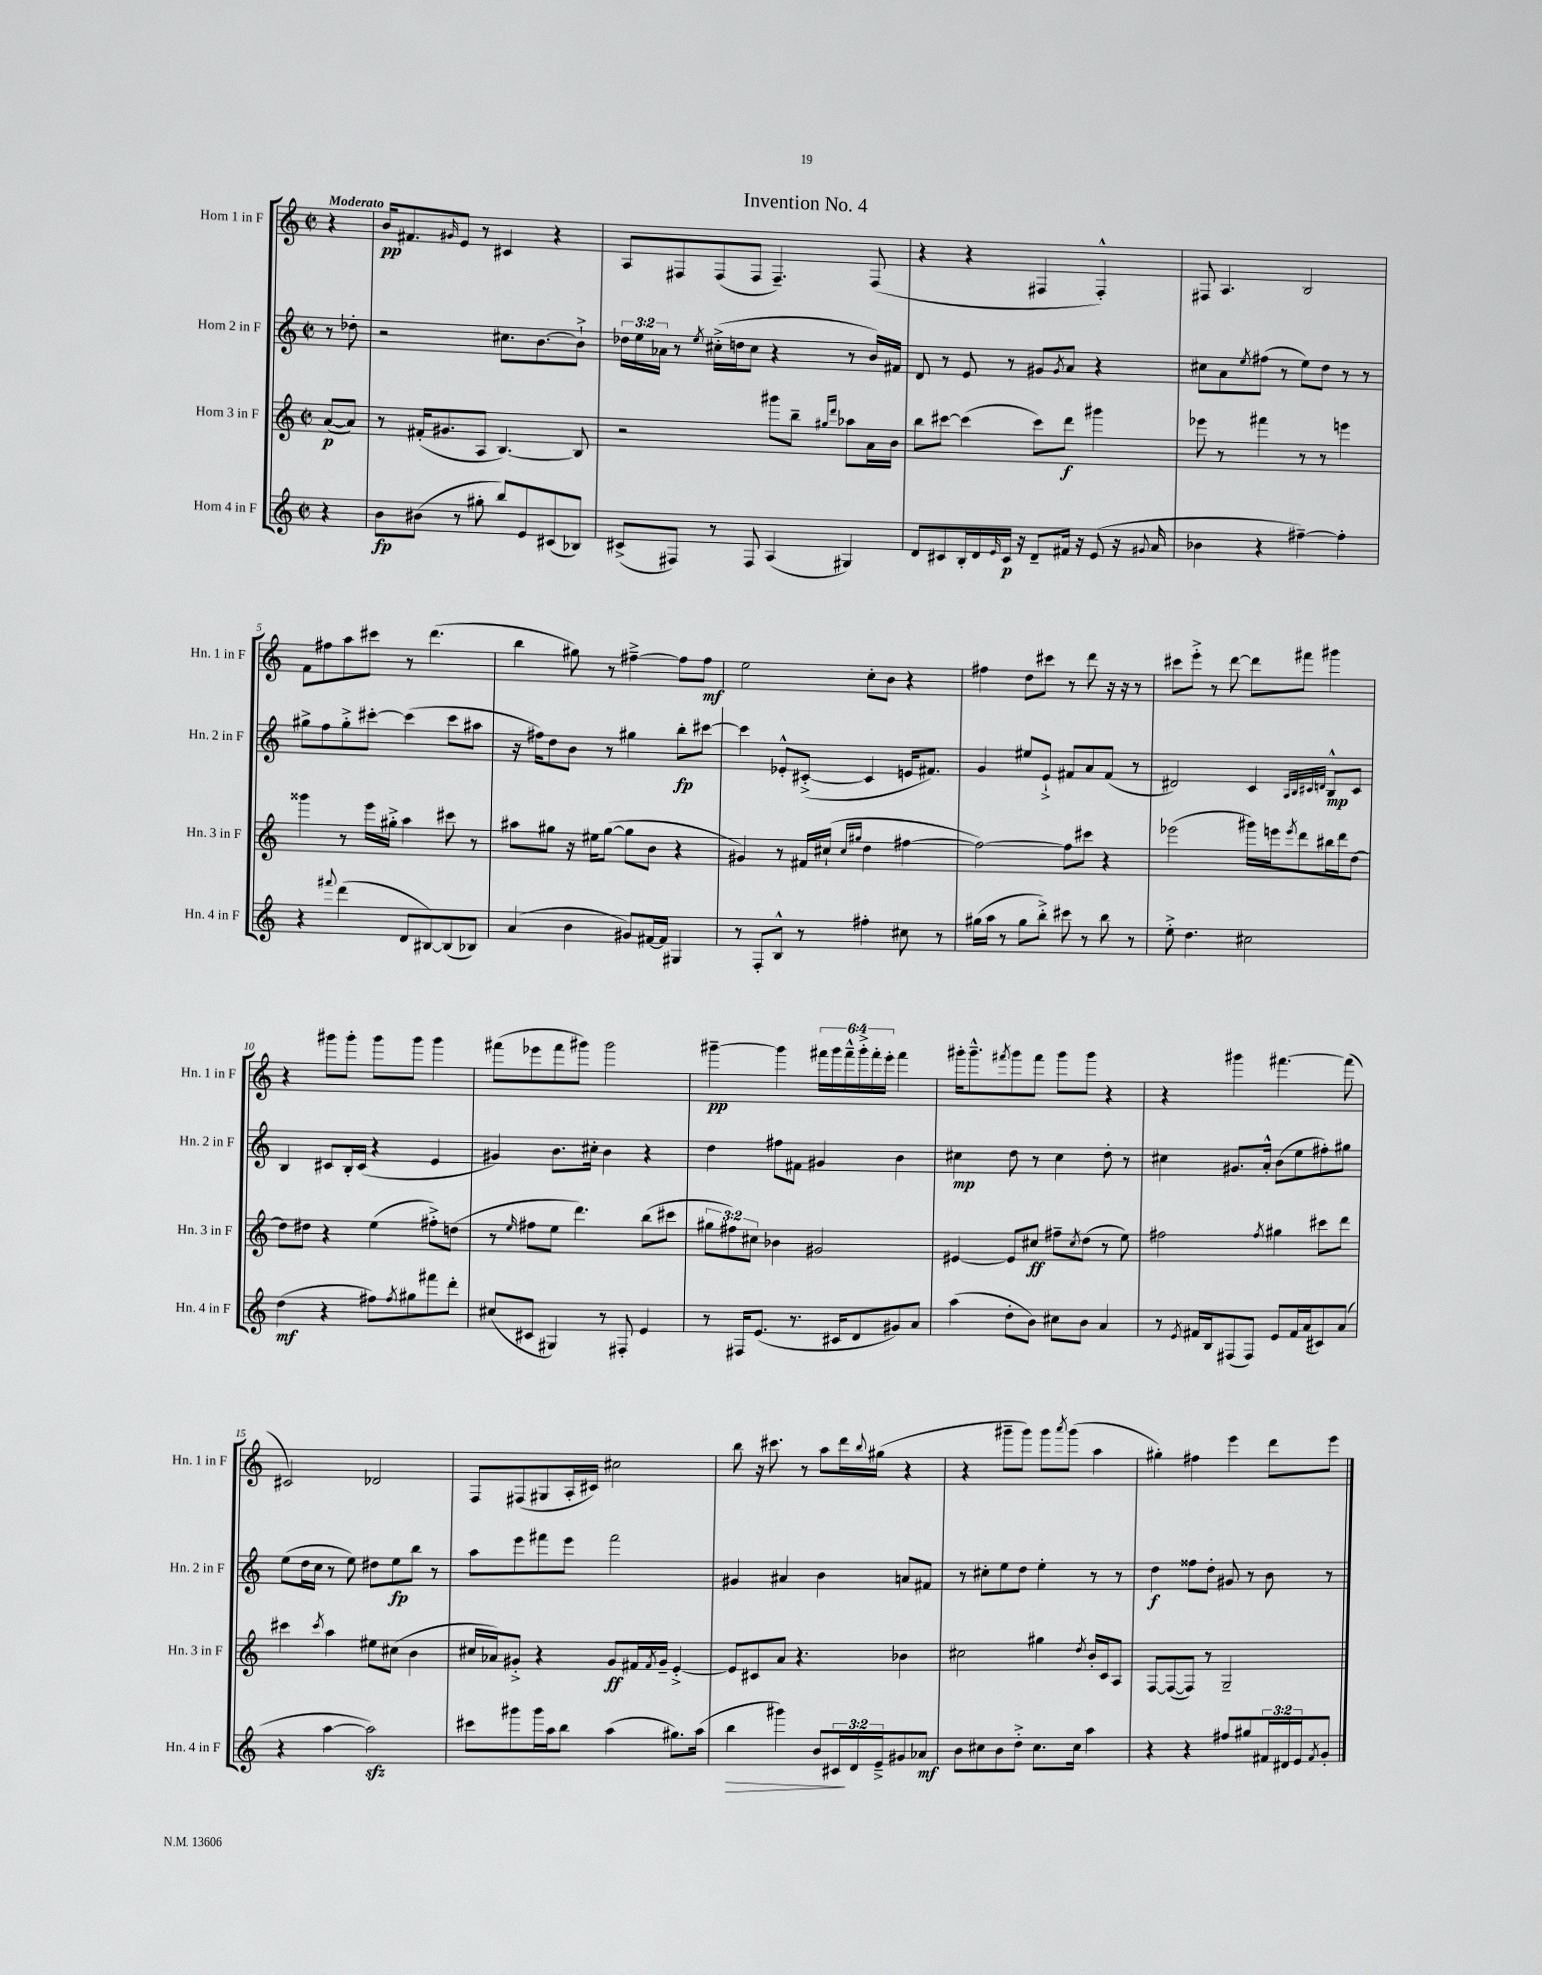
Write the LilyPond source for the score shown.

\header { title = "Invention No. 4" }
<<
\new StaffGroup <<
\new Staff = "s0" \with { instrumentName = "Horn 1 in F" shortInstrumentName = "Hn. 1 in F" } {
    \clef treble \key c \major \defaultTimeSignature \time 2/2 \override Staff.TupletNumber.text = #tuplet-number::calc-fraction-text \partial 4 \tempo "Moderato"
    r4 |
    b'16\pp fis'8. \grace { gis'16 } e'8 r8 cis'4 r4 |
    a8 fis8 fis8( fis8 fis4.--) fis8( |
    r4 r4 fis4 fis4-.-^) |
    fis8 a4. b2 |
    f'8 fis''8 a''8 cis'''8 r8 d'''4.( |
    b''4 gis''8) r8 fis''4~---> fis''8 fis''8\mf |
    e''2 c''8-. b'8 r4 |
    fis''4 d''8 cis'''8 r8 d'''8 r16 r16 r8 |
    cis'''8 e'''8-.-> r8 d'''8~ d'''8 fis'''8 gis'''4 |
    r4 gis'''8 gis'''8-. gis'''8 gis'''8 gis'''4 |
    fis'''8( ees'''8 fis'''8 gis'''8) gis'''2 |
    gis'''4~--\pp gis'''4 \tuplet 6/4 { fis'''16 gis'''16 fis'''16---^ gis'''16-.-> fis'''16-. e'''16-. } fis'''4 |
    gis'''16-. gis'''8.---^ \acciaccatura { fis'''8 } gis'''8 fis'''8 gis'''8 gis'''8 r4 |
    r4 gis'''4 fis'''4.~ fis'''8( |
    cis'2) des'2 |
    f8 fis8( gis8 a16-. cis'16) cis''2 |
    b''8 r16 cis'''8. r8 a''8 d'''16 \appoggiatura { b''8 } gis''16( r4 |
    r4 gis'''8-- gis'''8) gis'''8 \acciaccatura { a'''8 } gis'''8( a''4 |
    gis''4-.) fis''4 e'''4 d'''8 e'''8 \bar "|." |
}
\new Staff = "s1" \with { instrumentName = "Horn 2 in F" shortInstrumentName = "Hn. 2 in F" } {
    \clef treble \key c \major \defaultTimeSignature \time 2/2 \override Staff.TupletNumber.text = #tuplet-number::calc-fraction-text \partial 4
    r8 des''8-. |
    r2 cis''8. b'8.~ b'8-!-> |
    \tuplet 3/2 { des''16 e''16 aes'16 } r8 \acciaccatura { e''8 } cis''16-.->( d''16 cis''8 r4 r8 b'16) fis'16 |
    d'8 r8 e'8 r8 gis'8 \acciaccatura { gis'8 } a'8 r4 |
    cis''8 a'8 \acciaccatura { e''8 } fis''8( r8 e''8) d''8 r8 r8 |
    gis''8-> f''8 gis''8-.-> cis'''8~-. cis'''4( cis'''8 ais''8 |
    r16 fis''16) d''8 b'8 r8 gis''4 b''8-.\fp cis'''8~ |
    cis'''4 ees'8-.-^ cis'8~-.->( cis'4 e'16 fis'8.) |
    g'4 eis''8 e'8-!-> fis'8 a'8 fis'8( r8 |
    dis'2) c'4 \grace { a32 b32 cis'32 d'32 } b8-^\mp cis'8 |
    b4 cis'8 b16-. cis'16( r4 e'4 |
    gis'4) b'8. cis''16-. b'4 r4 |
    d''4 fis''8 fis'8 gis'4 b'4 |
    cis''4\mp d''8 r8 cis''4 d''8-. r8 |
    cis''4 gis'8. a'16-.-^ b'8( e''8 fis''8-.) gis''8 |
    e''8( d''16 c''16 r8 e''8) dis''8 e''8\fp b''8 r8 |
    a''8 e'''8 fis'''8 e'''8 fis'''2 |
    gis'4 ais'4 b'4 a'8 fis'8 |
    r8 cis''8-. e''8 d''8 e''4-. r8 r8 |
    d''4\f fisis''8 d''8-. gis'8 r8 b'8 r8 \bar "|." |
}
\new Staff = "s2" \with { instrumentName = "Horn 3 in F" shortInstrumentName = "Hn. 3 in F" } {
    \clef treble \key c \major \defaultTimeSignature \time 2/2 \override Staff.TupletNumber.text = #tuplet-number::calc-fraction-text \partial 4
    a'8~\p( a'8) |
    r8 fis'16-.( gis'8. a8 b4.~) b8 |
    r2 gis'''8 b''8-- \grace { gis''16 d'''16 } aes''8 a'16 b'16 |
    b''8 cis'''8~ cis'''4( cis'''8) d'''8\f gis'''4 |
    ees'''8 r8 fis'''4 r8 r8 e'''4 |
    gisis'''4 r8 e'''16 gis''16-.-> a''4 cis'''8 r8 |
    ais''8 gis''8 r16 eis''16 gis''8~( gis''8 b'8 r4 |
    gis'4) r8 fis'16 cis''16-!( \grace { cis''16 gis''16 } d''4 fis''4~ |
    fis''2~) fis''8 cis'''8 r4 |
    ees'''2( gis'''16) e'''16 \acciaccatura { e'''8 } d'''8 bis''16 d'''16 d''8~ |
    d''8 dis''8 r4 e''4( fis''8-.->) d''8( |
    r8 \grace { e''16 } fis''8 e''8 d'''4.) b''8( cis'''8 |
    \tuplet 3/2 { gis''8 fis''8) cis''8 } bes'4 gis'2 |
    eis'4~ eis'8 cis''8\ff fis''8-- \acciaccatura { cis''8 } d''8( r8 e''8) |
    fis''2 \acciaccatura { fis''8 } gis''4 cis'''8 d'''8 |
    cis'''4 \acciaccatura { cis'''8 } a''4 eis''8 cis''8( b'4 |
    cis''16 aes'16) gis'8-.-> r4 gis'8\ff fis'16 \acciaccatura { fis'8 } gis'16-- e'4~-.-> |
    e'8 cis'8 a'8 r4. bes'4 |
    cis''2 gis''4 \acciaccatura { d''8 } b'16-. c'16 a8 |
    f8~ f8~( f8) r8 g2-- \bar "|." |
}
\new Staff = "s3" \with { instrumentName = "Horn 4 in F" shortInstrumentName = "Hn. 4 in F" } {
    \clef treble \key c \major \defaultTimeSignature \time 2/2 \override Staff.TupletNumber.text = #tuplet-number::calc-fraction-text \partial 4
    r4 |
    b'8\fp bis'8( r8 gis''8-. b''8) e'8 cis'8( bes8) |
    cis'8->( fis8) r8 fis8 a4( gis4) |
    d'8 cis'8 b16-. d'16 \grace { e'16 } cis'16\p r16 d'8-- fis'16 r16 e'8( r16 \appoggiatura { gis'8 } a'16 |
    bes'4 r4 fis''4~--) fis''4-. |
    r4 \appoggiatura { fis'''8 } d'''4( d'8 bis8~) bis8( bes8) |
    a'4( b'4 gis'8) fis'16~ fis'16 gis4 |
    r8 f8-. b8-^ r8 fis''4-. cis''8 r8 |
    gis''16( a''16 r8 gis''8 b''8-.->) cis'''8 r8 b''8 r8 |
    e''8-.-> d''4. cis''2 |
    d''4\mf( r4 fis''8) \acciaccatura { fis''8 } gis''8 fis'''8 d'''8-. |
    cis''8( cis'8 gis4) r8 fis8-. e'4 |
    r8 fis16 e'8.( r8. cis'16 d'8 gis'8) a'8 |
    a''4( d''8-. b'8) cis''8 b'8 a'4 |
    r8 \acciaccatura { e'8 } fis'16 b16 fis8( fis8) e'8 fis'16 a'16( cis'8) a'8( |
    r4 a''4~ a''2\sfz) |
    cis'''8 gis'''8 gis'''16 a''16 b''8 a''4( gis''8.) a''16( |
    b''4\> gis'''4) b'8 \tuplet 3/2 { cis'16\! d'16 e'16---> } gis'8 aes'8\mf |
    b'8 cis''8 b'8 d''8-.-> cis''8. cis''16 a''4 |
    r4 r4 fis''8 gis''8 \tuplet 3/2 { fis'16 dis'16 e'16 } \acciaccatura { fis'8 } g'8-. \bar "|." |
}
>>
>>
